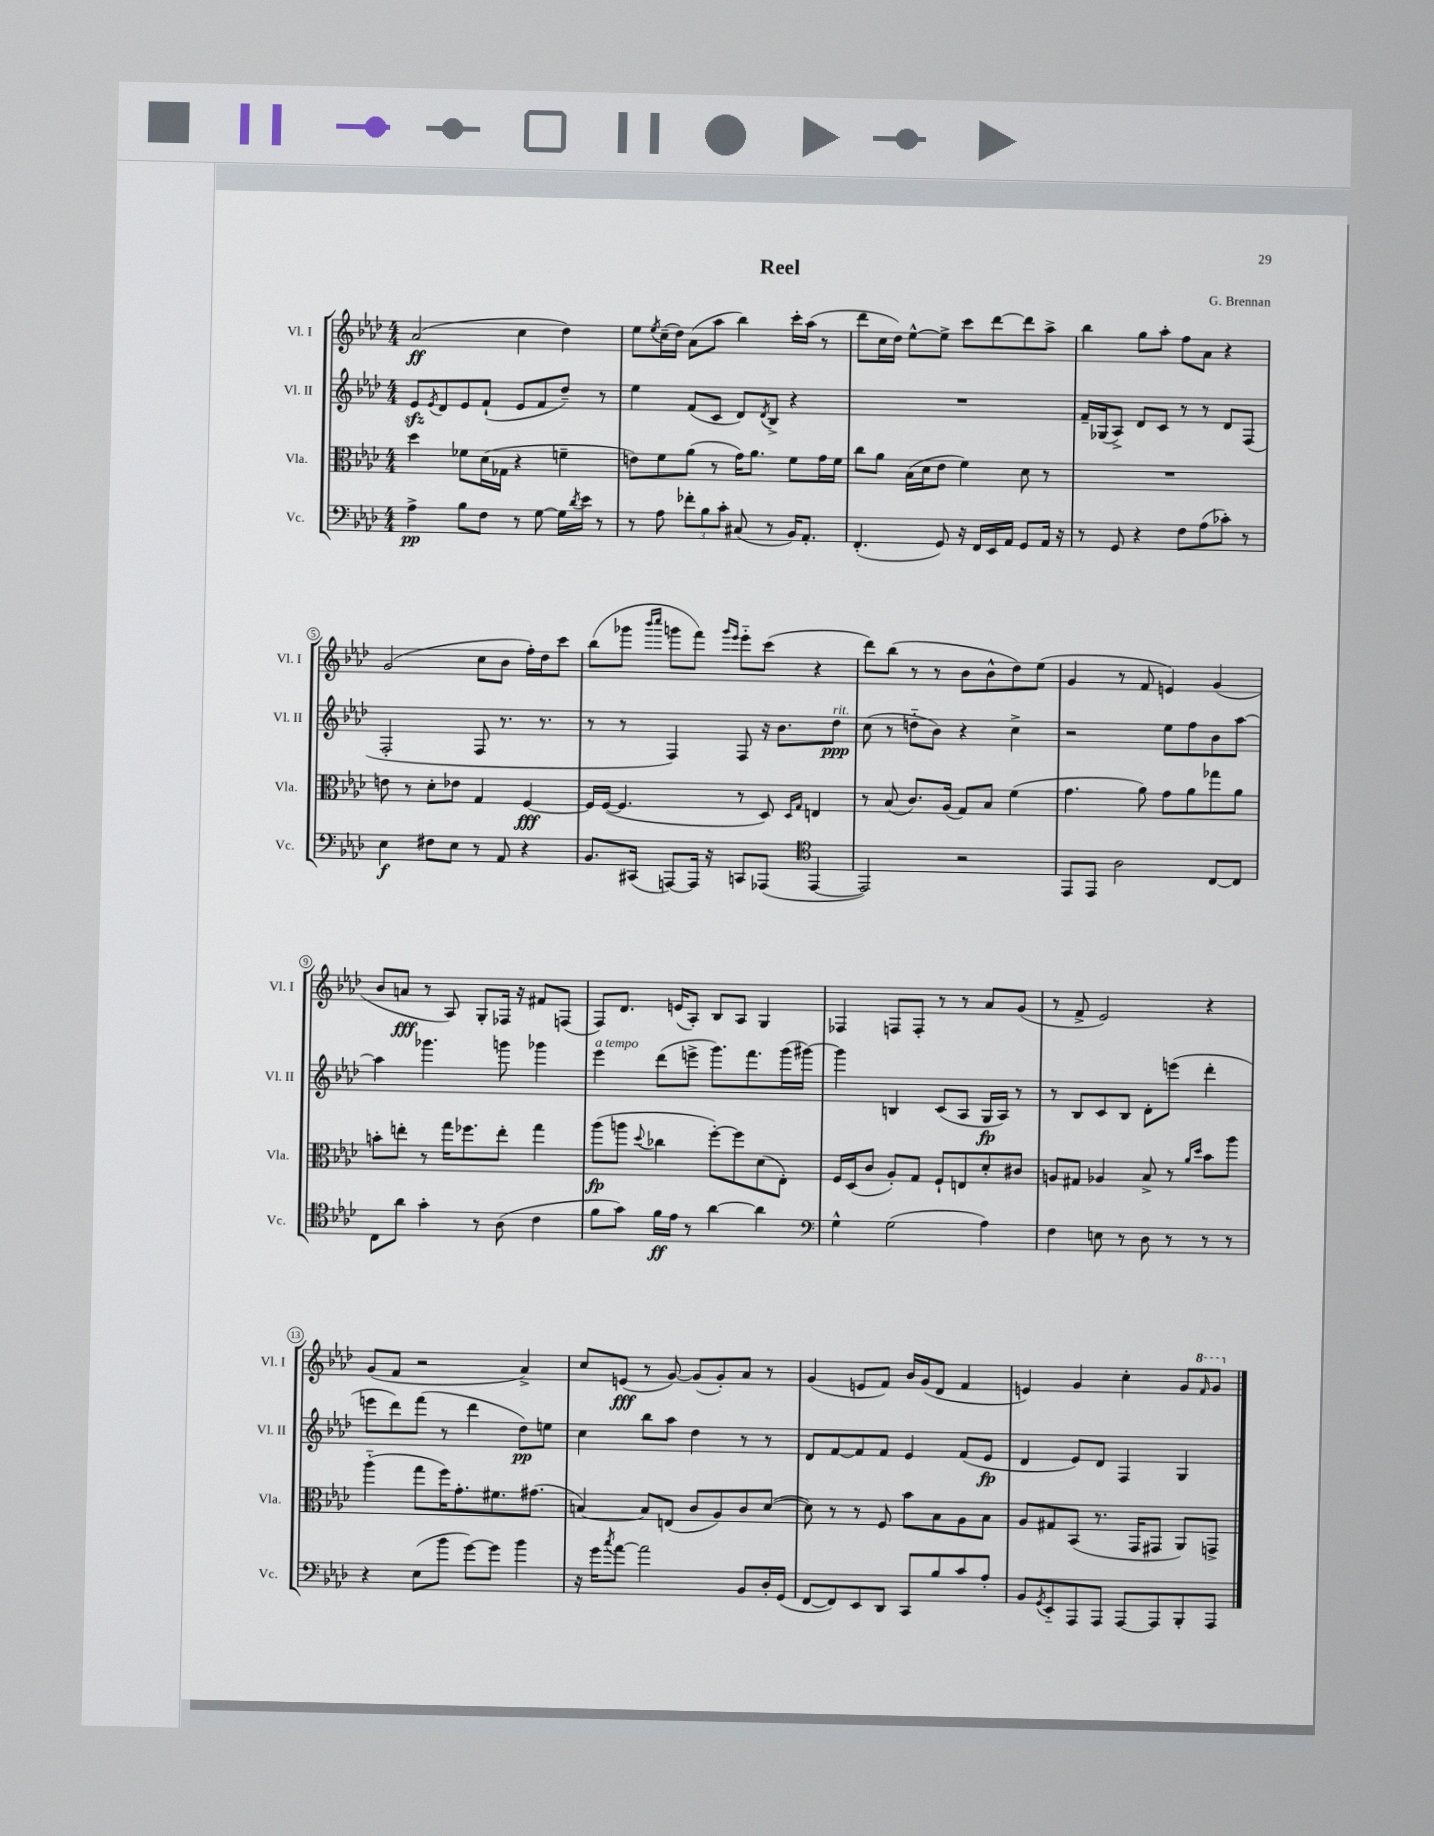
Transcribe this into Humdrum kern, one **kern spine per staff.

**kern	**kern	**kern	**kern
*staff4	*staff3	*staff2	*staff1
*clefF4	*clefC3	*clefG2	*clefG2
*k[b-e-a-d-]	*k[b-e-a-d-]	*k[b-e-a-d-]	*k[b-e-a-d-]
*M4/4	*M4/4	*M4/4	*M4/4
4A-^	4dd-	8e-	(2a-
.	.	8qe-	.
.	.	8d-	.
8B-	8f-	8e-	.
8F	(16d-	(8f`	.
.	16G-	.	.
8r	4r	8e-	4cc
[8G	.	8f	.
16G]	4f~	8dd-~)	4dd-)
8qd-	.	.	.
16e-	.	.	.
8r	.	8r	.
=	=	=	=
8r	8e)	4ee-	8ee-
.	.	.	8qee-
8A-	8f	.	(16cc~
.	.	.	16dd-)
12f-'	(8a-	(8f	(8a-
12B-	.	.	.
.	8r	8c	8aa-
12c'	.	.	.
(8C#	16g)	8d-)	4bb-)
.	8.a-	.	.
.	.	8qd-	.
8r	.	8B-^	.
16BB-)	8f	4r	16ccc'
8.AA-'	.	.	(16aa-
.	16g	.	8r
.	16f	.	.
=	=	=	=
(4.FF'	8cc	1r	8ddd-
.	8a-	.	16cc
.	.	.	16dd-)
.	(16B-	.	[8ee-^^
.	16d-	.	.
8GG)	8e-	.	8ee-^]
16r	4f)	.	8ccc
16FF	.	.	.
16EE-	.	.	[8ddd-
16AA-	.	.	.
8GG	8d-	.	8ddd-]
16AA-	8r	.	8aa-^
16r	.	.	.
=	=	=	=
8r	1r	16f~	4bb-
.	.	(16G-	.
8GG	.	8A-^)	.
4r	.	8d-	8gg
.	.	8c	8aa-'
8F	.	8r	8ff
(8A-	.	8r	8a-
8c-')	.	8d-	4r
8r	.	(8F	.
=	=	=	=
4E-	8e	2F'	(2g
.	8r	.	.
8F#	8d-'	.	.
8E-	8e-	.	.
8r	4G	8F	8cc
8AA-	.	8.r	8b-
4r	[4F	.	16ff')
.	.	8.r	16dd-
.	.	.	8ccc
=	=	=	=
8.BB-	16F]	8r	(8bb-
.	([16F	.	.
.	4.F]	8r	8ggg-
(16CC#	.	.	.
.	.	.	16qqbbb-
.	.	.	16qqcccc
[8AAA)	.	4F)	8ggg
16AAA]	.	.	8fff)
16r	.	.	.
.	.	.	16qqggg
.	.	.	16qqeee-
8CC	8r	8F	8eee-'~
(8AAA-	8D-)	16r	(8ccc
.	.	8.b-	.
*clefC4	*	*	*
.	16qqD-	.	.
.	16qqG	.	.
[4EE-	4E	.	4r
.	.	8dd-	.
=	=	=	=
2EE-])	8r	(8cc	8ddd-)
.	(8B-	8r	(8bb-
.	8.c)	8dd'~	8r
.	.	8b-)	8r
.	(16A-	.	.
2r	8G)	4r	8b-
.	8B-	.	8b-^^
.	(4f	4cc^	8dd-)
.	.	.	(8ee-
=	=	=	=
8EE-	4.g	2r	4g
8EE-	.	.	.
2A-	.	.	8r
.	8a-)	.	8f
.	8g	8ee-	4e)
.	8a-	8ff	.
[8C	8gg-	8b-	(4g
8C]	8a-	[8aa-	.
=	=	=	=
8C	8b'	4aa-]	8b-
8a-	8ee'	.	8a
4g'	8r	4.ggg-	8r
.	16gg	.	8A-)
.	8.ff-	.	.
8r	.	.	8G'
(8A-	8ee'	8ggg	16F-
.	.	.	16r
4c	4gg	4ggg-	8f#
.	.	.	(8F
=	=	=	=
8f	(8aa-	4eee-	8F)
8g)	8aa	.	8.d-
.	8qqdd-	.	.
16f	4cc-	(8ddd-	.
16e-	.	.	(16e
8r	.	8eee^	8A-')
[4a-	[8ff')	8.ggg)	8B-
.	8ff]	.	8A-
.	.	8.fff	.
4a-]	(8d-	.	4G
.	8E-')	(16ggg	.
.	.	[16ggg#)	.
=	=	=	=
*clefF4	*	*	*
4G^^	16F	4ggg#]	4F-
.	(16D-	.	.
.	8c	.	.
(2G	8A-')	4B	8F
.	8G	.	8F'
.	8F`	(8c	8r
.	8E	8A-	8r
4A-)	8d-'	16G	8a-
.	.	16A-)	.
.	8c#	8r	(8g
=	=	=	=
4F	8A	8r	8r
.	8G#	8B-	8f^
8E	4A-	8c	2e-)
8r	.	8B-	.
8D-	8B-^	8d-'	.
8r	8r	(8eee	.
.	16qqa-	.	.
.	16qqdd-	.	.
8r	8b-	4ddd-'	4r
8r	8aa-	.	.
=	=	=	=
4r	(4aa-'~	8eee	(8g
.	.	8ddd-)	8f
(8E-	8gg	(8fff	2r
8b-	16ff)	8r	.
.	8.g'	.	.
[8g)	.	4ddd-	.
8g]	8.f#	.	.
4b-	.	8dd-)	4a-^)
.	(8.g#	.	.
.	.	8ee	.
=	=	=	=
16r	[4B)	4cc	8cc
16g	.	.	.
8qcc	.	.	.
[8a-	.	.	(8e
2a-]	8B]	8bb-	8r
.	(8E	8aa-	[8g)
.	8c	4dd-	(8g]
.	8A-)	.	8g')
8BB-	8c	8r	8a-
16D-'	([8d-	8r	8r
(16GG	.	.	.
=	=	=	=
[8FF	8d-])	8d-	(4g
8FF])	8r	[8f	.
8EE-	8r	8f]	8e
8DD-	8F	8f	8f)
8CC	8b-	4e-	16b-
.	.	.	(16g
8B-	8B-	.	8d-
8c	8A-	(8f	4f
8A-'	8B-	8e-	.
=	=	=	=
8BB-	8A-	4d-	4e)
8qGG	.	.	.
8EE-'~	8G#	.	.
8AAA-	(8BB-	8e-)	4g
8AAA-	8.r	8d-	.
[8AAA-	.	4F	4cc'
.	16GG	.	.
8AAA-]	8GG#	.	.
8BBB-'	8AA-)	4G	8g
.	.	.	16qqff
8AAA-	8GG^	.	8gg
==	==	==	==
*-	*-	*-	*-
